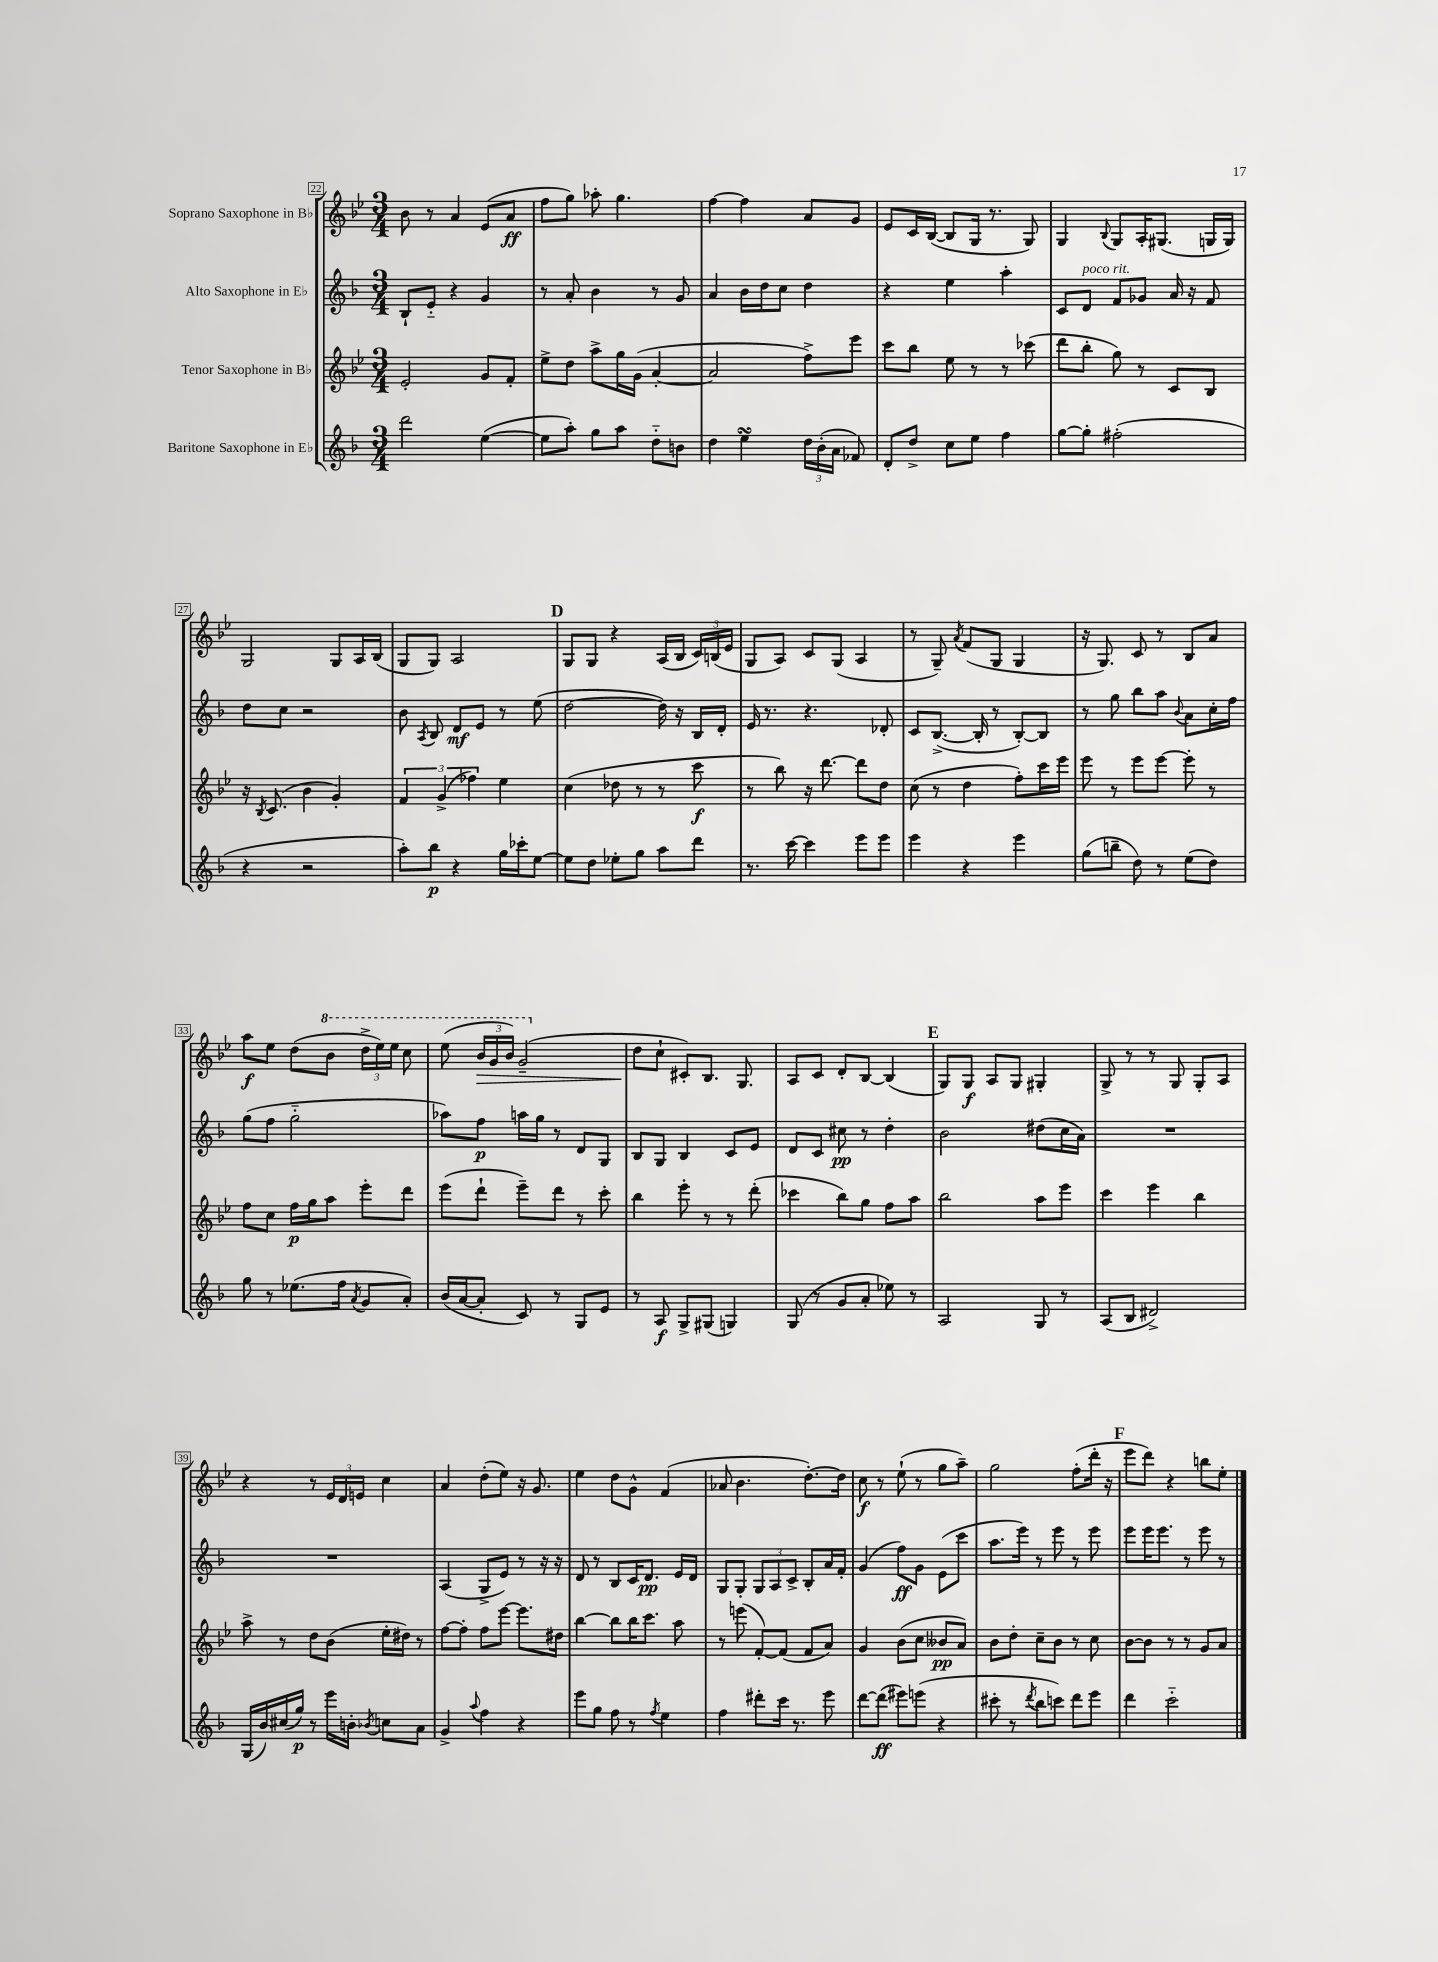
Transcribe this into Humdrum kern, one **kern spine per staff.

**kern	**dynam	**kern	**dynam	**kern	**dynam	**kern	**dynam
*part4	*part4	*part3	*part3	*part2	*part2	*part1	*part1
*staff4	*staff4	*staff3	*staff3	*staff2	*staff2	*staff1	*staff1
*I"Baritone Saxophone in E♭	*	*I"Tenor Saxophone in B♭	*	*I"Alto Saxophone in E♭	*	*I"Soprano Saxophone in B♭	*
*clefG2	*	*clefG2	*	*clefG2	*	*clefG2	*
*k[b-]	*	*k[b-e-]	*	*k[b-]	*	*k[b-e-]	*
*M3/4	*	*M3/4	*	*M3/4	*	*M3/4	*
=22	=22	=22	=22	=22	=22	=22	=22
2ddd\	.	2e-'/	.	8B-`/L	.	8b-\	.
.	.	.	.	8e/J	.	8r	.
.	.	.	.	4r	.	4a/	.
([4ee\	.	8g/L	.	4g/	.	(8e-/L	.
.	.	8f'/J	.	.	.	8a/J	ff
=23	=23	=23	=23	=23	=23	=23	=23
8ee\L]	.	8ee-^\L	.	8r	.	8ff\L	.
8aa'\J)	.	8dd\J	.	8a'/	.	8gg\J)	.
8gg\L	.	8aa^\L	.	4b-\	.	8aa-X'\	.
8aa\J	.	16gg\L	.	.	.	4.gg\	.
.	.	(16g\JJ	.	.	.	.	.
8dd\L	.	[4a'/	.	8r	.	.	.
8bn\J	.	.	.	8g/	.	.	.
=24	=24	=24	=24	=24	=24	=24	=24
4dd\	.	2a/]	.	4a/	.	[4ff\	.
4eesSsS\	.	.	.	16b-\LL	.	4ff\]	.
.	.	.	.	16dd\J	.	.	.
.	.	.	.	8cc\J	.	.	.
24dd\LL	.	8ff^\L)	.	4dd\	.	8a/L	.
(24b-'\	.	.	.	.	.	.	.
24a\JJ	.	.	.	.	.	.	.
8f-X/)	.	8eee-\J	.	.	.	8g/J	.
=25	=25	=25	=25	=25	=25	=25	=25
8d'/L	.	8ccc\L	.	4r	.	8e-/L	.
8dd^/J	.	8bb-\J	.	.	.	16c/L	.
.	.	.	.	.	.	([16B-/JJ	.
8cc\L	.	8ee-\	.	4ee\	.	8B-/L]	.
8ee\J	.	8r	.	.	.	16G/Jk	.
.	.	.	.	.	.	8.r	.
4ff\	.	8r	.	4aa'\	.	.	.
.	.	(8ccc-X\	.	.	.	8G/)	.
=26	=26	=26	=26	=26	=26	=26	=26
[8gg\L	.	8ddd\L	.	8c/L	.	4G/	.
!	!	!	!	!LO:TX:a:i:t=poco rit.	!	!	!
8gg'\J]	.	8bb-'\J	.	8d/J	.	.	.
.	.	.	.	.	.	8qqB-/	.
(2ff#X'\	.	8gg\)	.	8f/L	.	8G/L	.
.	.	8r	.	8g-X/J	.	16A'/K	.
.	.	.	.	.	.	(8.G#X/J	.
.	.	8c/L	.	16a/	.	.	.
.	.	.	.	16r	.	.	.
.	.	8B-/J	.	8f/	.	16Gn/LL	.
.	.	.	.	.	.	16G/JJ)	.
!!LO:LB:g=z
=27	=27	=27	=27	=27	=27	=27	=27
4r	.	16r	.	8dd\L	.	2G/	.
.	.	8qB-/	.	.	.	.	.
.	.	(8.c/	.	.	.	.	.
.	.	.	.	8cc\J	.	.	.
2r	.	4b-\	.	2r	.	.	.
.	.	4g'/)	.	.	.	8G/L	.
.	.	.	.	.	.	16A/L	.
.	.	.	.	.	.	(16B-/JJ	.
=28	=28	=28	=28	=28	=28	=28	=28
8aa'\L)	.	6f/	.	8b-\	.	8G/L	.
.	.	.	.	8qA/	.	.	.
8bb-\J	p	.	.	8B-/	.	8G/J)	.
.	.	(6g^/	.	.	.	.	.
4r	.	.	.	8d/L	mf	2A/	.
.	.	6ff-X\)	.	.	.	.	.
.	.	.	.	8e/J	.	.	.
16gg\LL	.	4ee-\	.	8r	.	.	.
16ccc-X'\J	.	.	.	.	.	.	.
[8ee\J	.	.	.	(8ee\	.	.	.
!!LO:REH:place=s1:t=D
=29	=29	=29	=29	=29	=29	=29	=29
8ee\L]	.	(4cc\	.	[2dd\	.	8G/L	.
8dd\J	.	.	.	.	.	8G/J	.
8ee-X'\L	.	8dd-X\	.	.	.	4r	.
8gg\J	.	8r	.	.	.	.	.
8aa\L	.	8r	.	16dd\])	.	(16A/LL	.
.	.	.	.	16r	.	16B-/JJ	.
8ddd\J	.	8ccc\	f	16B-/LL	.	24c/LL)	.
.	.	.	.	.	.	(24Bn/	.
.	.	.	.	16d'/JJ	.	.	.
.	.	.	.	.	.	24e-/JJ	.
=30	=30	=30	=30	=30	=30	=30	=30
8.r	.	8r	.	16e/	.	8G/L	.
.	.	.	.	8.r	.	.	.
.	.	8bb-\)	.	.	.	8A/J)	.
[16ccc\	.	.	.	.	.	.	.
4ccc\]	.	16r	.	4.r	.	8c/L	.
.	.	[8.ddd\	.	.	.	.	.
.	.	.	.	.	.	(8G/J	.
8eee\L	.	8ddd\L]	.	.	.	4A/	.
8eee\J	.	8dd\J	.	8d-X'/	.	.	.
=31	=31	=31	=31	=31	=31	=31	=31
4eee\	.	(8cc\	.	8c/L	.	8r	.
.	.	8r	.	([8.B-^/J	.	8G~/)	.
.	.	.	.	.	.	8qa/	.
4r	.	4dd\	.	.	.	(8f/L	.
.	.	.	.	16B-'/]	.	.	.
.	.	.	.	8r	.	8G/J	.
4eee\	.	8ff'\L)	.	[8B-'/L)	.	4G/	.
.	.	16ccc\L	.	8B-/J]	.	.	.
.	.	16eee-\JJ	.	.	.	.	.
=32	=32	=32	=32	=32	=32	=32	=32
(8gg\L	.	8eee-\	.	8r	.	16r	.
.	.	.	.	.	.	8.G/)	.
8bbn~\J	.	8r	.	8gg\	.	.	.
8dd\)	.	8eee-\L	.	8bb-\L	.	8c/	.
8r	.	[8eee-\J	.	8aa\J	.	8r	.
.	.	.	.	8qqb-/	.	.	.
(8ee\L	.	8eee-'\]	.	8a\L	.	8B-/L	.
8dd\J)	.	8r	.	16cc'\L	.	8a/J	.
.	.	.	.	16ff\JJ	.	.	.
!!LO:LB:g=z
=33	=33	=33	=33	=33	=33	=33	=33
8gg\	.	8ff\L	.	(8gg\L	.	8aa\L	f
8r	.	8cc\J	.	8ff\J	.	8ee-\J	.
(8.ee-X\L	.	16ff\LL	p	2gg\	.	(8dd\L	.
.	.	16gg\J	.	.	.	.	.
*	*	*	*	*	*	*8va	*
.	.	8aa\J	.	.	.	8bb-\J	.
16ff\Jk	.	.	.	.	.	.	.
8qa/	.	.	.	.	.	.	.
8g/L	.	8eee-'\L	.	.	.	24ddd^\LL	.
.	.	.	.	.	.	24eee-\)	.
.	.	.	.	.	.	24eee-\JJ	.
8a'/J)	.	8ddd\J	.	.	.	8ccc\	.
=34	=34	=34	=34	=34	=34	=34	=34
(16b-/LL	.	(8eee-\L	.	8aa-X\L)	.	(8eee-\	.
[16a/J	.	.	.	.	.	.	.
!	!	!	!	!	!	!	!LO:HP:b
8a'/J]	.	8ddd`\J	.	8ff\J	p	24bb-/LL	>
.	.	.	.	.	.	24gg/	.
.	.	.	.	.	.	24bb-/JJ)	.
8c/)	.	8eee-~\L)	.	16aan\LL	.	(2gg~/	.
.	.	.	.	16gg\JJ	.	.	.
8r	.	8ddd\J	.	8r	.	.	.
8G/L	.	8r	.	8d/L	.	.	.
8e/J	.	8ccc'\	.	8G/J	.	.	.
=35	=35	=35	=35	=35	=35	=35	=35
*	*	*	*	*	*	*X8va	*
8r	.	4bb-\	.	8B-/L	.	8dd\L	.
8A/	f	.	.	8G/J	.	8cc`\J	]
8G^/L	.	8eee-'\	.	4B-/	.	8c#X'/L)	.
(8G#X/J	.	8r	.	.	.	8.B-/J	.
4Gn/)	.	8r	.	8c/L	.	.	.
.	.	.	.	.	.	8.G/	.
.	.	(8ddd'\	.	8e/J	.	.	.
=36	=36	=36	=36	=36	=36	=36	=36
(8G/	.	4ccc-X\	.	8d/L	.	8A/L	.
8r	.	.	.	8c/J	.	8c/J	.
8g/L	.	8bb-\L)	.	8cc#X\	pp	8d'/L	.
8a'/J	.	8gg\J	.	8r	.	[8B-/J	.
8ee-X\)	.	8ff\L	.	4dd'\	.	(4B-/]	.
8r	.	8aa\J	.	.	.	.	.
!!LO:REH:place=s1:t=E
=37	=37	=37	=37	=37	=37	=37	=37
2A/	.	2bb-\	.	2b-\	.	8G/L)	.
.	.	.	.	.	.	8G/J	f
.	.	.	.	.	.	8A/L	.
.	.	.	.	.	.	8G/J	.
8G/	.	8aa\L	.	(8dd#X\L	.	4G#X'/	.
8r	.	8eee-\J	.	16cc\L	.	.	.
.	.	.	.	16a\JJ)	.	.	.
=38	=38	=38	=38	=38	=38	=38	=38
(8A/L	.	4ccc\	.	2.r	.	8G^/	.
8B-/J	.	.	.	.	.	8r	.
2d#X^/)	.	4eee-\	.	.	.	8r	.
.	.	.	.	.	.	8G/	.
.	.	4bb-\	.	.	.	8G'/L	.
.	.	.	.	.	.	8A/J	.
!!LO:LB:g=z
=39	=39	=39	=39	=39	=39	=39	=39
(16G/LL	.	8aa^\	.	2.r	.	4r	.
16b-/)	.	.	.	.	.	.	.
(16cc#X/	.	8r	.	.	.	.	.
16gg/JJ)	p	.	.	.	.	.	.
8r	.	8dd\L	.	.	.	8r	.
16eee\LL	.	(8b-\J	.	.	.	24e-/LL	.
.	.	.	.	.	.	24d/	.
16bn'\JJ	.	.	.	.	.	.	.
.	.	.	.	.	.	24en/JJ	.
8qb-X/	.	.	.	.	.	.	.
8ccn\L	.	16ee-'\LL	.	.	.	4cc\	.
.	.	16dd#X\JJ)	.	.	.	.	.
8a\J	.	8r	.	.	.	.	.
=40	=40	=40	=40	=40	=40	=40	=40
4g^/	.	[8ff\L	.	(4A/	.	4a/	.
.	.	8ff'\J]	.	.	.	.	.
8qqaa/	.	.	.	.	.	.	.
4ff\	.	8ff\L	.	8G^/L	.	(8dd'\L	.
.	.	[8eee-\J	.	8e/J)	.	8ee-\J)	.
4r	.	8.eee-\L]	.	8r	.	16r	.
.	.	.	.	.	.	8.g/	.
.	.	.	.	16r	.	.	.
.	.	16dd#X\Jk	.	16r	.	.	.
=41	=41	=41	=41	=41	=41	=41	=41
8eee\L	.	[4bb-\	.	8d/	.	4ee-\	.
8gg\J	.	.	.	8r	.	.	.
8ff\	.	8bb-\L]	.	8B-/L	.	8dd\L	.
8r	.	16bb-\K	.	16c/K	.	8g^^\J	.
.	.	8.ccc\J	.	8.d/J	pp	.	.
8qff/	.	.	.	.	.	.	.
4ee\	.	.	.	.	.	(4f/	.
.	.	8aa\	.	16e/LL	.	.	.
.	.	.	.	16d/JJ	.	.	.
=42	=42	=42	=42	=42	=42	=42	=42
4ff\	.	8r	.	8G/L	.	8a-X/	.
.	.	(8eeen\	.	8G'/J	.	4.b-\	.
8ddd#X'\L	.	[8f'/L)	.	12G/L	.	.	.
.	.	.	.	12A/	.	.	.
16ccc\Jk	.	(8f/J]	.	.	.	.	.
.	.	.	.	12c^/J	.	.	.
8.r	.	.	.	.	.	.	.
.	.	8f/L	.	8B-'/L	.	[8.dd'\L)	.
8eee\	.	8a/J)	.	16a/L	.	.	.
.	.	.	.	16f'/JJ	.	16dd\Jk]	.
=43	=43	=43	=43	=43	=43	=43	=43
[8ddd\L	.	4g/	.	(4g/	.	8cc\	f
(8ddd\J]	ff	.	.	.	.	8r	.
8eee#X\L)	.	(8b-\L	.	8ff\L)	ff	(8ee-`\	.
(8eeen\J	.	8cc\J	.	8g\J	.	8r	.
4r	.	8b--X/L	pp	(8e\L	.	8gg\L	.
.	.	8a/J)	.	8ccc\J	.	8aa~\J)	.
=44	=44	=44	=44	=44	=44	=44	=44
8ccc#X'\	.	8b-\L	.	8.aa\L	.	2gg\	.
8r	.	8dd'\J	.	.	.	.	.
.	.	.	.	16eee\Jk)	.	.	.
8qddd/	.	.	.	.	.	.	.
8bb-\L	.	8cc~\L	.	8r	.	.	.
8cccn\J)	.	8b-\J	.	8eee\	.	.	.
8ddd\L	.	8r	.	8r	.	(8ff'\L	.
8eee\J	.	8cc\	.	8eee\	.	16ddd'\Jk	.
.	.	.	.	.	.	16r	.
!!LO:REH:place=s1:t=F
=45	=45	=45	=45	=45	=45	=45	=45
4ddd\	.	[8b-\L	.	8eee\L	.	8eee-\L	.
.	.	8b-\J]	.	16eee\K	.	8ddd\J)	.
.	.	.	.	8.eee\J	.	.	.
2ccc\	.	8r	.	.	.	4r	.
.	.	8r	.	8r	.	.	.
.	.	8g/L	.	8eee\	.	8bbn\L	.
.	.	8a/J	.	8r	.	8ee-'\J	.
==	==	==	==	==	==	==	==
*-	*-	*-	*-	*-	*-	*-	*-
